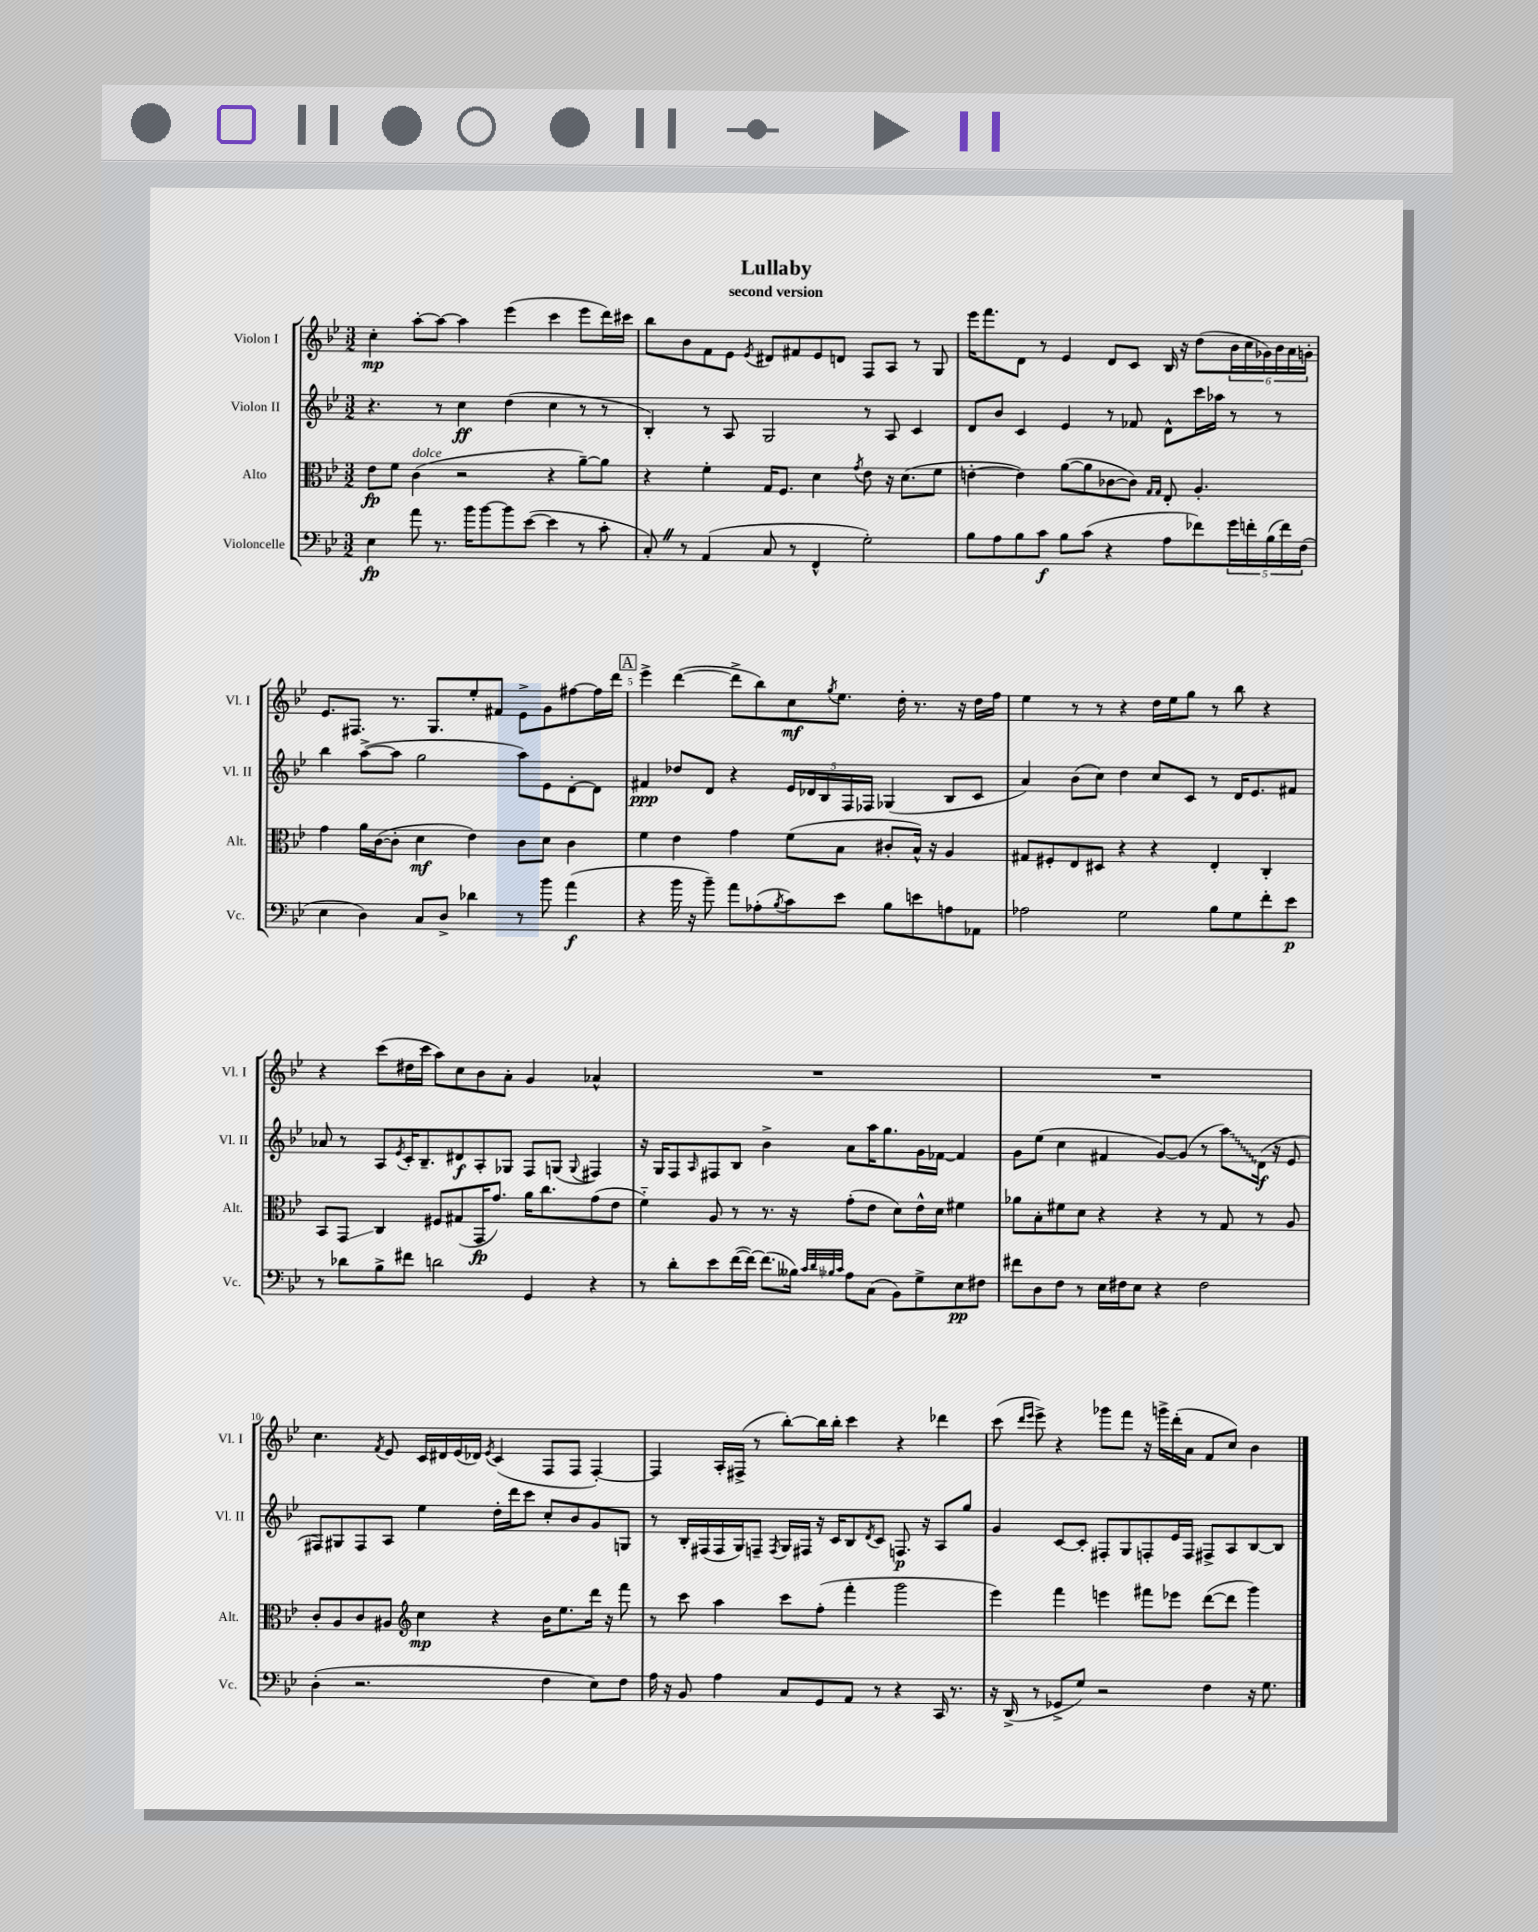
\header { title = "Lullaby" subtitle = "second version" }
<<
\new StaffGroup <<
\new Staff = "s0" \with { instrumentName = "Violon I" shortInstrumentName = "Vl. I" } {
    \clef treble \key bes \major \numericTimeSignature \time 3/2
    c''4-.\mp a''8~-. a''8~ a''4 ees'''4( c'''4 ees'''8 d'''16) cis'''16 |
    bes''8 bes'8 f'8 ees'8 \acciaccatura { ees'8 } dis'8 fis'8 ees'8 d'8 f8 a8 r8 g8 |
    ees'''16 f'''8. d'8 r8 ees'4 d'8 c'8 bes16 r16 d''8( \tuplet 6/4 { bes'16 c''16 ges'16) bes'16 a'16 g'16-. } |
    ees'8. fis8. r8. g8. ees''8-. fis'8 ees'8-> g'8 fis''8~ fis''16 d'''16 |
    \mark \markup { \box "A" } ees'''4-> d'''4~( d'''8-> bes''8) c''8\mf \acciaccatura { g''8 } ees''8. d''16-. r8. r16 d''16 f''16 |
    ees''4 r8 r8 r4 d''16 ees''16 g''8 r8 bes''8 r4 |
    r4 c'''8( dis''16 c'''16 a''8) c''8 bes'8 a'8-. g'4 aes'4-^ |
    R1. |
    R1. |
    c''4. \acciaccatura { f'8 } ees'8 c'16 dis'16 ees'16( des'16) \acciaccatura { ees'8 } c'4( f8 f8 f4~-.) |
    f4 a16-. fis16->( r8 bes''8~-.) bes''16 bes''16-. c'''4 r4 des'''4 |
    c'''8( \grace { d'''16 ees'''16 } ees'''8->) r4 ges'''8 f'''8 r16 g'''16-> d'''16-.( a'16 f'8 c''8) bes'4 \bar "|." |
}
\new Staff = "s1" \with { instrumentName = "Violon II" shortInstrumentName = "Vl. II" } {
    \clef treble \key bes \major \numericTimeSignature \time 3/2
    r4. r8 c''4\ff d''4( c''4 r8 r8 |
    bes4-.) r8 a8 g2 r8 a8 c'4 |
    d'8 bes'8 c'4 ees'4 r8 fes'8 d'8-^ c'''16 aes''16 r8 r8 |
    bes''4 a''8~->( a''8 g''2 a''8) ees'8 d'8~-. d'8 |
    \mark \markup { \box "A" } fis'4\ppp des''8 d'8 r4 \tuplet 5/4 { ees'16 des'16 bes16 f16 fes16 } ges4( bes8 c'8 |
    a'4) bes'8( c''8) d''4 c''8 c'8 r8 d'16 ees'8. fis'8 |
    aes'8 r8 a8 \acciaccatura { ees'8 } c'16-. bes8.-- dis'8\f a8-. ges8 f8 g8( \appoggiatura { g8 } fis4) |
    r16 g16 f8 \grace { a16 } fis8 bes8 bes'4-> a'8 a''16 g''8. g'16 fes'16~ fes'4 |
    g'8 ees''8( c''4 fis'4 g'8~) g'8( r8 \once \override Glissando.style = #'zigzag a''8\glissando) d'16\f( r16 ees'8 |
    fis8) gis8 fis8 a8 ees''4 d''16-. d'''16 c'''8 c''8-. bes'8 g'8 g8 |
    r8 bes16-. fis16( fis16 g16) f8-- \acciaccatura { f8 } g16 fis16 r16 c'16 bes8 \acciaccatura { d'8 } c'8 f8.\p r16 a8 g''8 |
    g'4 c'8~ c'8-. fis8-. g8 f8-. ees'16 f16 fis8-> a8 bes8~ bes8 \bar "|." |
}
\new Staff = "s2" \with { instrumentName = "Alto" shortInstrumentName = "Alt." } {
    \clef alto \key bes \major \numericTimeSignature \time 3/2
    ees'8\fp f'8 c'4^\markup { \italic "dolce" }( r2 r4 a'8~--) a'8 |
    r4 f'4-. g16 f8. d'4 \acciaccatura { g'8 } ees'8 r16 d'8.( f'8 |
    e'4~-. e'4) a'8~( a'8 ces'8~ ces'8) \grace { g16 g16 } ees8-. a4.-. |
    g'4 a'16 c'16~( c'8-. d'4\mf ees'4) c'8 d'8 c'4 |
    \mark \markup { \box "A" } f'4 ees'4 g'4 f'8( bes8 cis'8-. bes16-^) r16 a4 |
    gis8 fis8-. ees8 dis8 r4 r4 ees4-. c4-. |
    bes,8 g,8\glissando c4 fis8 gis8( g,16\fp g'8.) a'16 c''8. g'8( ees'8 |
    f'4-_) a8 r8 r8. r16 g'8-.( ees'8 d'8) ees'16-^ d'16 fis'4 |
    aes'8 bes8-. fis'8 d'8 r4 r4 r8 g8 r8 a8 |
    c'8-. a8 c'8 ais8 \clef treble c''4\mp r4 bes'16 ees''8. d'''16 r16 f'''8 |
    r8 c'''8 a''4 c'''8 f''8-.( f'''4-. g'''2 |
    ees'''4) f'''4 e'''4 fis'''8 ees'''8 d'''8~( d'''8 g'''4) \bar "|." |
}
\new Staff = "s3" \with { instrumentName = "Violoncelle" shortInstrumentName = "Vc." } {
    \clef bass \key bes \major \numericTimeSignature \time 3/2
    ees4\fp a'8 r8. bes'16 bes'8~ bes'8 ees'8~( ees'4 r8 c'8-. |
    c8-.) \once \override BreathingSign.text = \markup { \musicglyph "scripts.caesura.straight" } \breathe r8 a,4( c8 r8 f,4-^ g2-.) |
    bes8 a8 bes8 c'8\f bes8 c'8( r4 a8 fes'8) \tuplet 5/4 { g'16 f'16-. bes16( f'16) f16( } |
    ees4 d4) c8 d8-> des'4 r8 bes'8 a'4\f( |
    \mark \markup { \box "A" } r4 bes'16 r16 bes'8--) a'8 aes8-.( \acciaccatura { bes8 } c'8) ees'8 bes8 e'8 a8 aes,8 |
    aes2 g2 bes8 g8 f'8-. ees'8\p |
    r8 des'8 bes8-> fis'8 d'2 g,4 r4 |
    r8 d'8-. ees'8 f'16~( f'16~) f'8.( beses16) \grace { c'32 d'32 bes32 c'32 } a8 c8( bes,8) g8-> ees8\pp fis8 |
    fis'8 d8 f8 r8 ees16 fis16 ees8 r4 fis2 |
    d4-.( r2. f4 ees8) f8 |
    a16 r16 bes,8 a4 c8 g,8 a,8 r8 r4 c,16 r8. |
    r16 d,16->( r8 ges,8-> g8) r2 f4 r16 g8. \bar "|." |
}
>>
>>
\layout { \context { \Score \override BarNumber.break-visibility = ##(#f #t #t) barNumberVisibility = #(every-nth-bar-number-visible 5) } }
